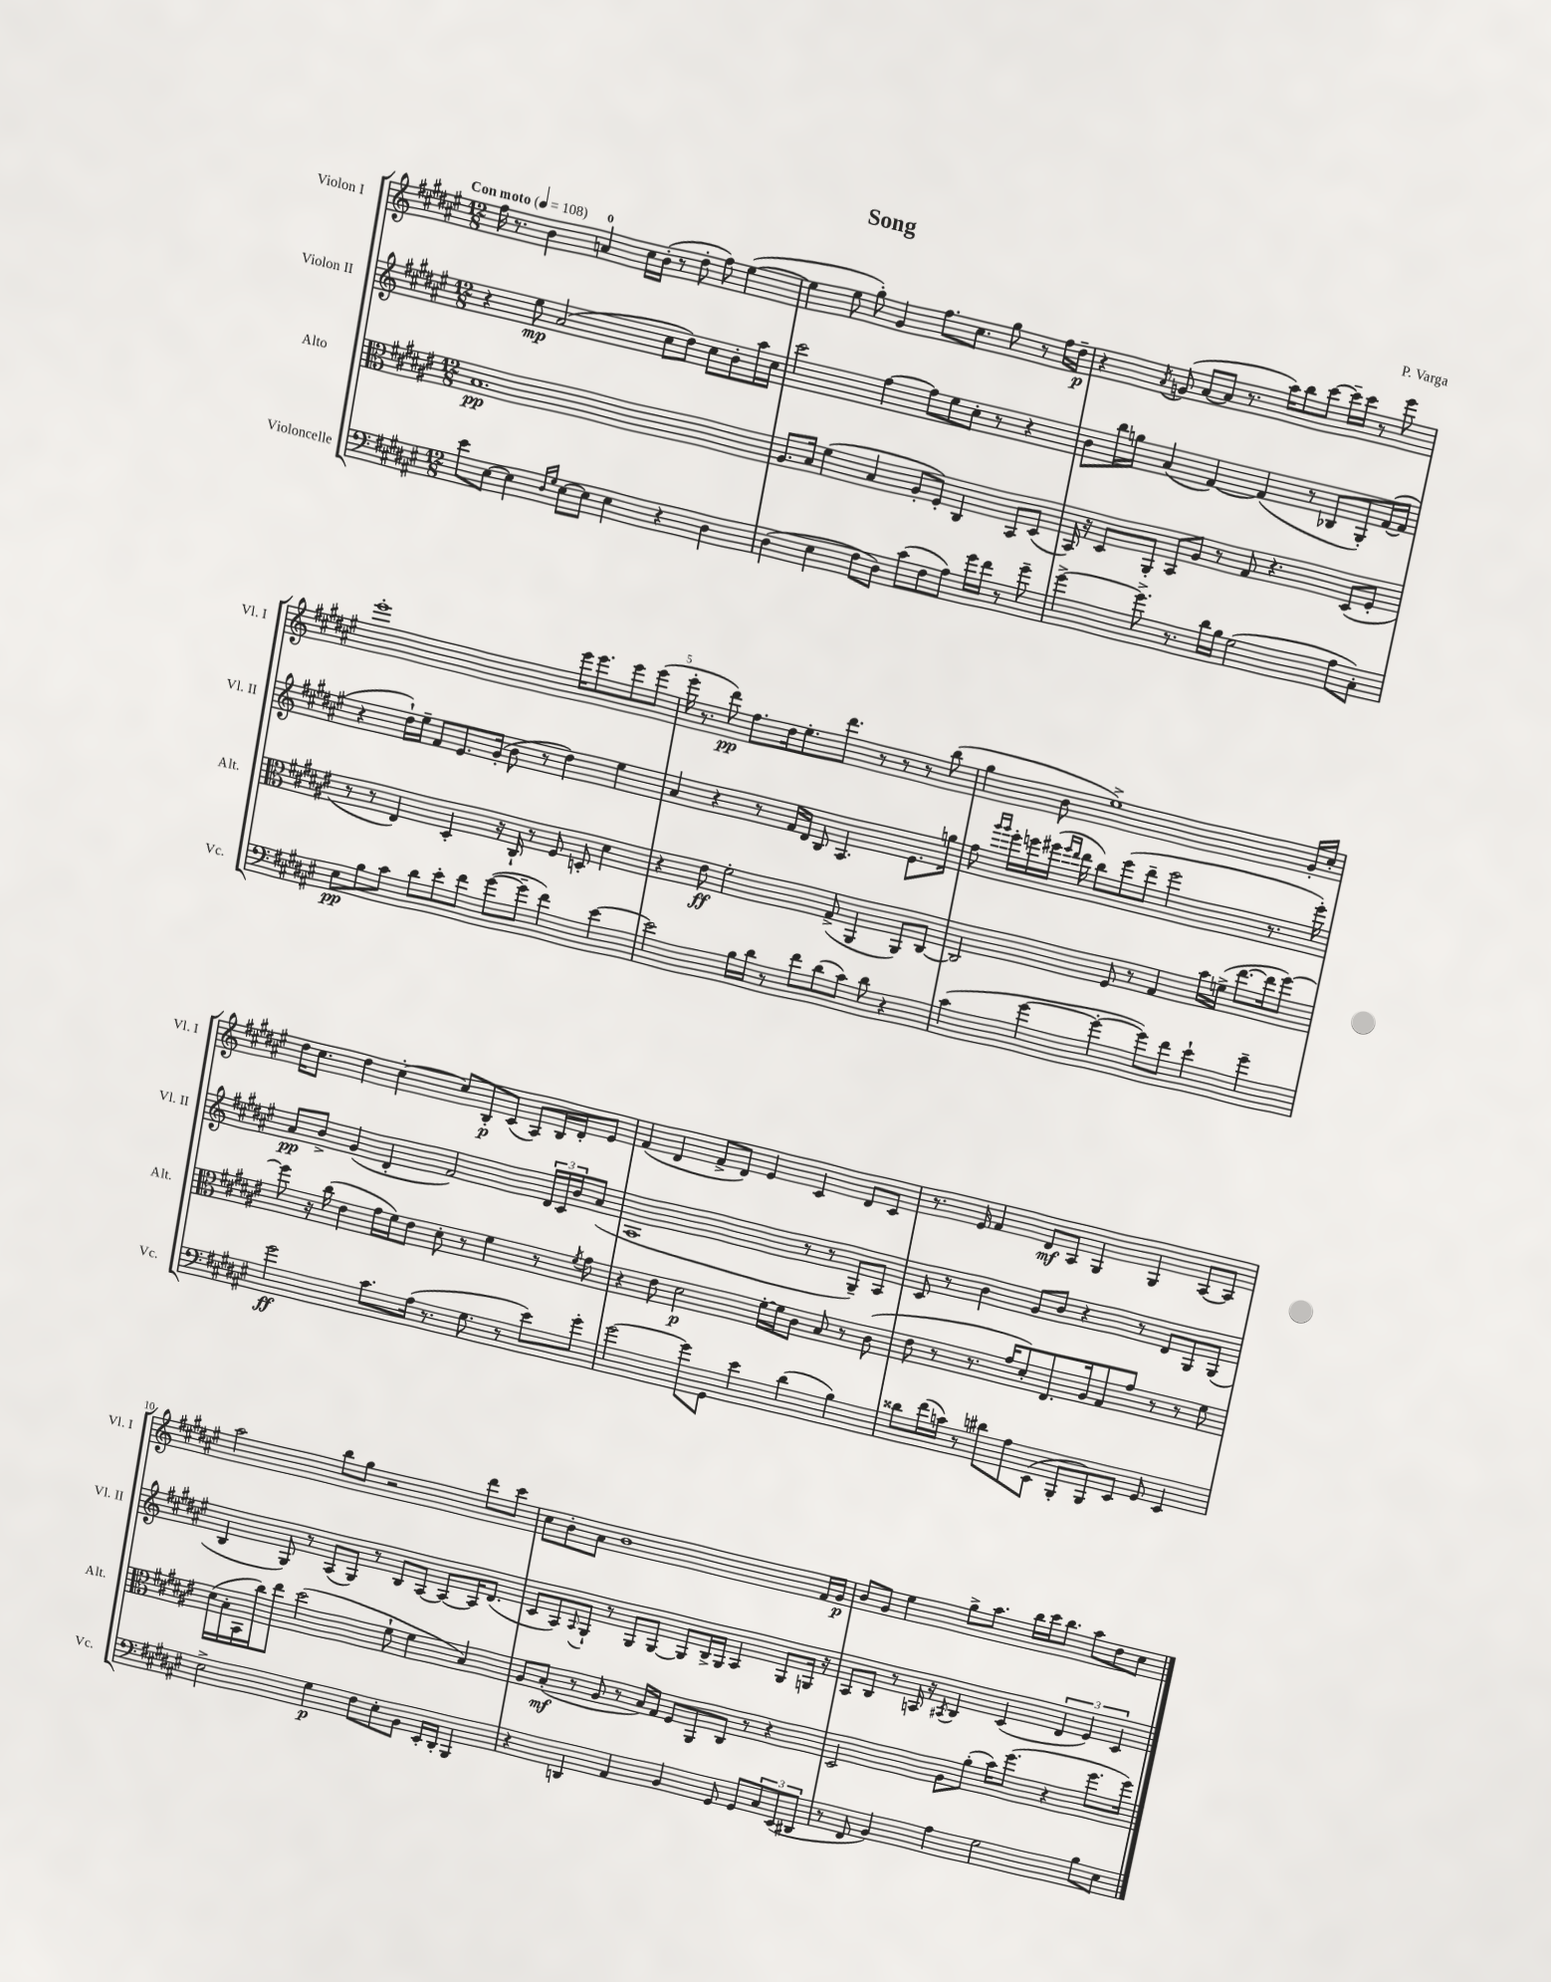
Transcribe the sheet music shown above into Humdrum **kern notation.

**kern	**kern	**kern	**kern
*staff4	*staff3	*staff2	*staff1
*clefF4	*clefC3	*clefG2	*clefG2
*k[f#c#g#d#a#e#]	*k[f#c#g#d#a#e#]	*k[f#c#g#d#a#e#]	*k[f#c#g#d#a#e#]
*M12/8	*M12/8	*M12/8	*M12/8
*MM108	*MM108	*MM108	*MM108
8e#\L	1.B	4r	16ff#\
.	.	.	8.r
[8E#\J	.	.	.
4E#\]	.	8ee#\	4b\
.	.	(2a#/	.
16qqD#/LL	.	.	.
16qqG#/JJ	.	.	.
[8E#\L	.	.	4a/
8E#\]J	.	.	.
4E#\	.	.	16cc#\LL
.	.	.	(16b'\JJ
.	.	8cc#\L	8r
4r	.	8dd#\J)	8dd#'\
.	.	8cc#\L	8ff#\)
4D#\	.	8b'\	([4ee#\
.	.	16aa#\L	.
.	.	16cc#\JJ	.
=	=	=	=
(4D#\	8.A#/L	2ccc#\	4ee#\]
.	16B/Jk	.	.
4E#\	(4f#\	.	8ee#\
.	.	.	8gg#'\)
8F#\L	4B/	[4ff#\	4g#/
8D#\J)	.	.	.
(8c#\L	8A#'/L	8ff#\]L	8.ff#\L
8F#\	8F#'/J)	8ee#\	.
.	.	.	8.cc#\J
8A#\J)	4C#/	8cc#'\J	.
16g#\LL	.	8r	8gg#\
16f#\JJ	.	.	.
8r	8BB/L	4r	8r
8g#~\	(8D#/J	.	16ff#\LL
.	.	.	16dd#~\JJ
=	=	=	=
[4g#^\	16BB/)	8b\L	4r
.	16r	.	.
.	8D#/L	16bb\L	.
.	.	16gg\JJ	.
.	.	.	8qa#/
8.g#^\]	8AA#'/J	(4a#/	(8g/
.	8BB/L	.	[8a#/L
8.r	.	.	.
.	8A#/J	[4f#/)	8a#/]J
16d#\LL	8r	.	8.r
16B\JJ	.	.	.
(2G#\	8G#/	(4f#/]	.
.	.	.	16aa#\LK)
.	4.r	.	8bb\
.	.	8r	[8ccc#\J
.	.	8B-/L	16ccc#~\]LL
.	.	.	16ccc#\JJ
8A#\L	(8D#/L	8G#'/)	8r
8C#'\J)	8F#'/J	([16f#/L	8eee#\
.	.	16f#/]JJ	.
=	=	=	=
8E#\L	8r	4r	1eee#'
8B\	8r	.	.
8c#\J	4E#/)	16dd#`\LL)	.
.	.	16ee#~\JJ	.
8d#\L	.	8f#/L	.
8e#'\	4D#'/	8.e#/	.
8f#\J	.	.	.
.	.	(16g#'/Jk	.
([8g#\L	16r	8b\	.
.	16C#`/	.	.
8g#~\]J	8r	8r	.
4f#\)	8F#/	4dd#\)	16eee#\LK
.	.	.	8.eee#\
.	8D'/	.	.
[4e#\	4d#\	4ee#\	8eee#\
.	.	.	(8eee#\J
=	=	=	=
2e#\]	4r	4a#/	16eee#'\
.	.	.	8.r
.	8e#\	4r	8ddd#\)
.	2f#'\	.	8.ff#\L
16B\LL	.	8r	.
16d#\JJ	.	.	16dd#\k
8r	.	16f#/LL	8.ee#'\
.	.	16d#/JJ	.
8f#\L	.	8B/	.
.	.	.	8.ddd#\J
(8d#\	(8G#^/	4.A#/	.
8c#\J)	4AA#/	.	8r
8d#\	.	.	8r
4r	8AA#/L)	8.e#\L	8r
.	[8C#/J	.	(8bb\
.	.	16gg\Jk	.
=	=	=	=
(4c#\	2C#/]	8ff#\	4gg#\
.	.	16qqggg#/LL	.
.	.	16qqggg#/JJ	.
.	.	16eee#'\LL	.
.	.	16eee\	.
[4g#\	.	(16eee#\JJ	8b\
.	.	16qqeee#/LL	.
.	.	16qqddd#/JJ	.
.	.	16ddd#\	.
.	.	8bb\L)	1ee#^)
4g#'\_	8F#/	(8eee#\	.
.	8r	8ddd#~\J	.
8g#\]L)	4G#/	2eee#\	.
8f#\J	.	.	.
4e#`\	16b\LL	.	.
.	(16f^\JJ	.	.
.	[8.ee#\L	.	.
4g#~\	.	8.r	.
.	16ee#\]k	.	.
.	[8ff#\J)	.	16g#'/LL
.	.	16eee#'\)	16cc#'/JJ
=	=	=	=
2g#\	8ff#\]	8a#/L	16dd#\LK
.	.	.	8.cc#\J
.	16r	8b^/J	.
.	(16cc#\	.	.
.	4e#\	(4g#/	4dd#\
8.c#\L	16g#\LL	4d#'/	[4cc#'\
.	16f#\J)	.	.
.	8e#\J	.	.
(16A#\Jk	.	.	.
8.r	8d#'\	2f#/)	8cc#/]L
.	8r	.	8B'/
8.G#\	.	.	.
.	4f#\	.	(8c#/J
8r	.	.	8A#/L)
8e#\L)	8r	24d#/LL	16B/L
.	.	24c#/	.
.	.	.	16d#'/J
.	.	24b/J	.
.	8qf#/	.	.
8g#'\J	8g#\	(8a#/J	8e#/J
=	=	=	=
[2g#\	4r	1A#	(4f#/
.	8e#\	.	4d#/
.	2d#\	.	.
8g#\]L	.	.	8f#^/L
8GG#\J	.	.	8d#/J)
4e#\	.	.	4e#/
.	[16f#'\LL	.	.
.	16f#\]J	.	.
(4d#\	8c#\J	8r	4c#/
.	8B/	8r	.
4B\)	8r	8G#~/L)	8d#/L
.	(8c#\	8A#/J	8c#/J
=	=	=	=
8d##\L	8e#\	8c#/	8.r
(16f#\L	8r	8r	.
16c\JJ)	.	.	16e#/
8r	8.r	4b\	4f#/
8d#\L	.	.	.
.	16g#/LK	.	.
8A#\	8d#'/)	8g#/L	8d#/L
(8EE#\J	8.E#/	8b/J	8A#/J
8BBB'/L	.	4r	4G#/
.	16A#/k	.	.
8BBB/)	8G#/	.	.
8EE#/J	8g#/J	8r	4G#/
8GG#/	8r	8d#/L	.
4EE#/	8r	8G#/	[8A#/L
.	8f#\	(8G#/J	8A#/]J
=	=	=	=
2E#^\	(16d#\LL	4B/	2aa#\
.	16B'\	.	.
.	16BB\	.	.
.	16cc#\J)	.	.
.	8ee#\J	8G#/)	.
.	(2dd#\	8r	.
4G#\	.	(8A#/L	8bb\L
.	.	8G#/J)	8gg#\J
8F#\L	.	8r	2r
8E#'\	8f#`\	8B/L	.
8BB\J	4f#\	[8A#/J	.
16EE#'/LL	.	8A#/_L	.
16DD#'/JJ	.	.	.
4BBB/	4B/)	16A#/]K	8ddd#\L
.	.	(8.d#/J	.
.	.	.	8ccc#\J
=	=	=	=
4r	8A#/L	8c#/L	8cc#\L
.	(8B'/J	8A#/)	8b'\
.	.	8qqA#/	.
4DD/	8r	8G#`/J	8a#\J
.	8A#/	8r	1b
4AA#/	8r	8G#/L	.
.	16B/LL)	[8G#/J	.
.	16G#/JJ	.	.
4BB/	8F#/L	8G#/]L	.
.	8AA#/	16B^/L	.
.	.	16G#/JJ	.
8GG#/	8C#/J	4A#/	.
8GG#/L	8r	.	.
12C#/	4r	8G#/L	.
(12EE#/	.	.	.
.	.	16G/Jk	16f#/LL
12DD#/J	.	.	.
.	.	16r	16g#/JJ
=	=	=	=
8r	2D#/	8A#/L	8b/L
8FF#/	.	8B/J	8g#/J
4BB/)	.	8r	4ee#\
.	.	16A/	.
.	.	16r	.
.	.	8qA#/	.
4A#\	8A#\L	4B/	8gg#^\L
.	(8a#'\J	.	8.aa#\J
2G#\	16b\LK)	(4c#/	.
.	(8.ff#\J	.	16bb\LL
.	.	.	16ccc#\J
.	.	.	8.bb\J
.	4r	6d#/	.
.	.	.	8aa#\L
.	.	6e#/)	.
8B\L	8.ff#\L	.	8dd#\
.	.	6c#/	.
8E#\J	.	.	8cc#\J
.	16ff#\Jk)	.	.
==	==	==	==
*-	*-	*-	*-
